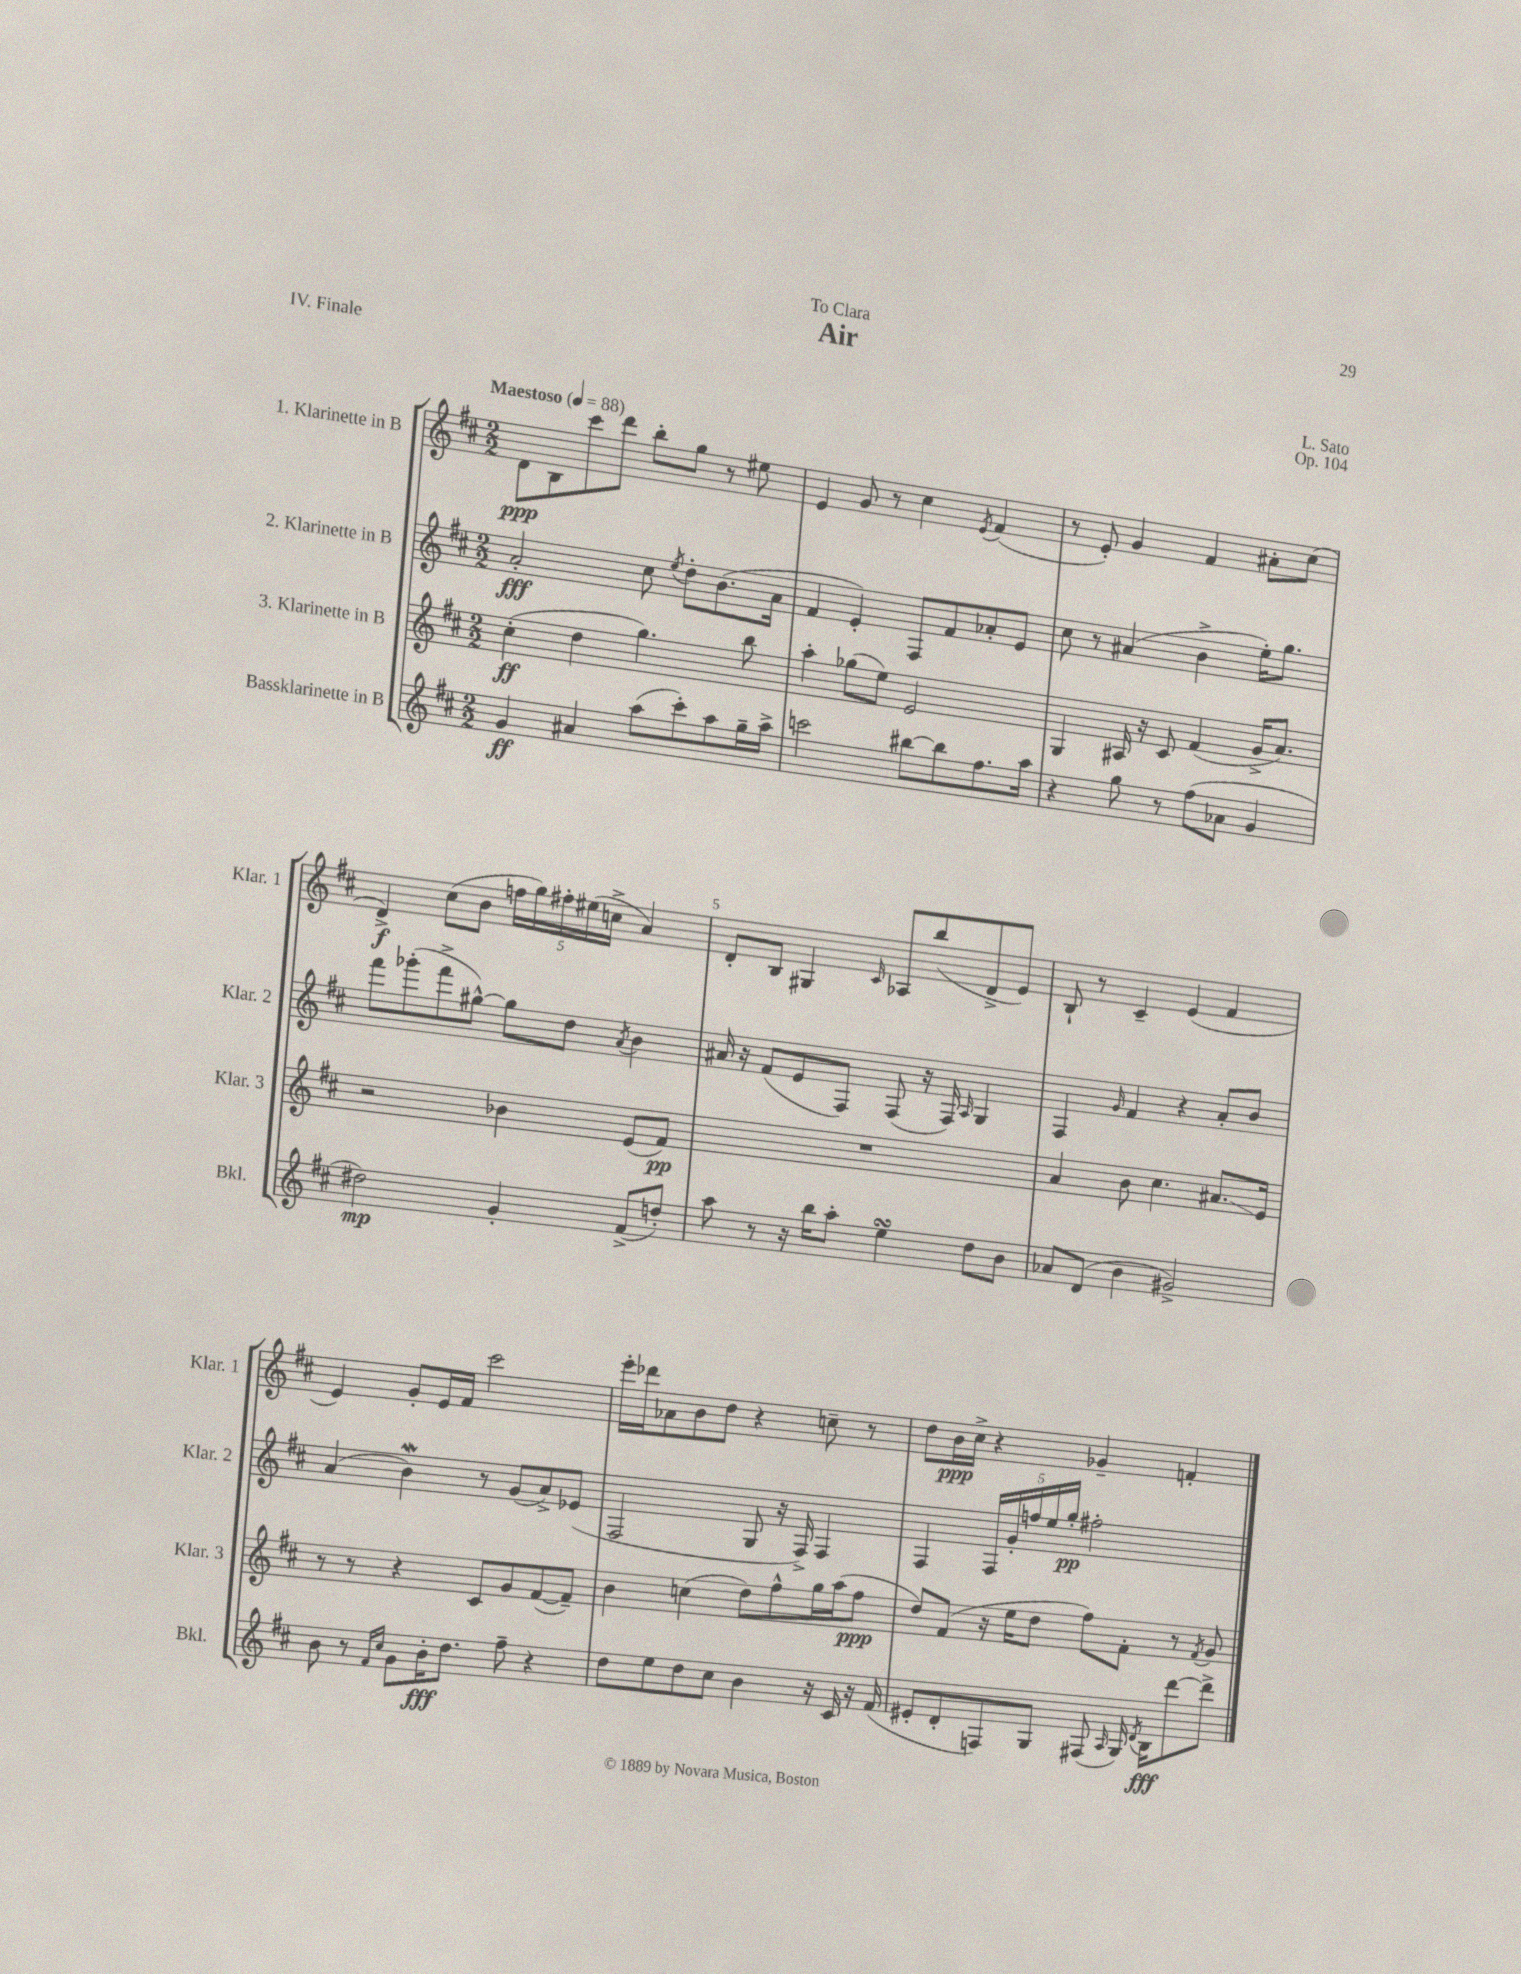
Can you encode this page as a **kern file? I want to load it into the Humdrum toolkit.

**kern	**kern	**kern	**kern
*staff4	*staff3	*staff2	*staff1
*clefG2	*clefG2	*clefG2	*clefG2
*k[f#c#]	*k[f#c#]	*k[f#c#]	*k[f#c#]
*M2/2	*M2/2	*M2/2	*M2/2
*MM88	*MM88	*MM88	*MM88
4g	(4cc#'	2a'	8d
.	.	.	8B
4a#	4dd	.	8ccc#
.	.	.	8ddd
(8aa	4.gg)	8cc#	8bb'
.	.	8qee	.
8ccc#')	.	8dd'	8gg
8aa	.	(8.b	8r
16gg~	8bb	.	8ee#
16aa^	.	16a	.
=	=	=	=
2ccc	4aa'	4f#	4e
.	(8gg-	4e')	8g
.	8ee)	.	8r
[8bb#	2e	8F#	4cc#
8bb#]	.	8f#	.
.	.	.	8qe
8.ff#	.	8a-'	(4f#
.	.	8e	.
16aa	.	.	.
=	=	=	=
4r	4G	8cc#	8r
.	.	8r	8e')
8gg	16A#	(4a#	4g
.	16r	.	.
8r	8c#	.	.
(8ff#	(4f#	4b^	4f#
8a-	.	.	.
4g	16g^	16ee')	8a#'
.	8.a)	8.gg	.
.	.	.	(8cc#
=	=	=	=
2dd#)	2r	8fff#	4d^)
.	.	(8ggg-'	.
.	.	8fff#^	(8cc#
.	.	[8gg#^^)	8b
4g'	4b-	8gg#]	20ff
.	.	.	20gg)
.	.	.	20ff#'
.	.	8dd	.
.	.	.	(20ee#
.	.	.	20cc^
.	.	8qa	.
(8f#^	(8e	4b	4a)
8dd')	8f#)	.	.
=	=	=	=
8aa	1r	16a#	8d'
.	.	16r	.
8r	.	(8f#	8B
16r	.	8e	4G#
16bb	.	.	.
8aa'	.	8F#)	.
.	.	.	16qqc#
4ee	.	(8F#	8A-
.	.	16r	(8bb
.	.	16F#)	.
.	.	16qqA	.
8dd	.	4G	8d^
8b	.	.	8e)
=	=	=	=
8a-	4a	4F#	8B`
(8d	.	.	8r
.	.	16qqg	.
4b	8b	4f#	4c#~
.	4.cc#	.	.
2g#^)	.	4r	(4e
.	8.a#	8a'	4f#
.	.	8b	.
.	16e	.	.
=	=	=	=
8b	8r	(4a	4e)
8r	8r	.	.
16qqf#	.	.	.
16qqcc#	.	.	.
8g	4r	4b)	8g'
16b'	.	.	16e
8.dd	.	.	16f#
.	8c#	8r	2ccc#
8ff#~	8g	(8g	.
4r	([8f#	8a^)	.
.	8f#~])	(8e-	.
=	=	=	=
8dd	4b	2F#	16eee'
.	.	.	16ddd-
8ee	.	.	8a-
8dd	(4cc	.	8b
8cc#	.	.	8dd
4b	8dd)	8G	4r
.	8ff#^^	16r	.
.	.	16F#^)	.
16r	16gg	4F#	8cc~
16c#	(16aa	.	.
16r	8ff#	.	8r
(16f#	.	.	.
=	=	=	=
8e#'	8dd)	4F#	8dd
8d'	(8f#	.	16b
.	.	.	16cc#^
8F)	16r	20F#	4r
.	.	20g'	.
.	16ee	.	.
.	.	20ff	.
8G	8dd	.	.
.	.	20ee	.
.	.	20gg'	.
(8F#	8ff#)	2ff#'	4g-~
16qqA	.	.	.
16G)	8f#'	.	.
8qd	.	.	.
16B	.	.	.
[8ddd	8r	.	4f'
.	8qf#	.	.
8ddd^]	8g	.	.
==	==	==	==
*-	*-	*-	*-
